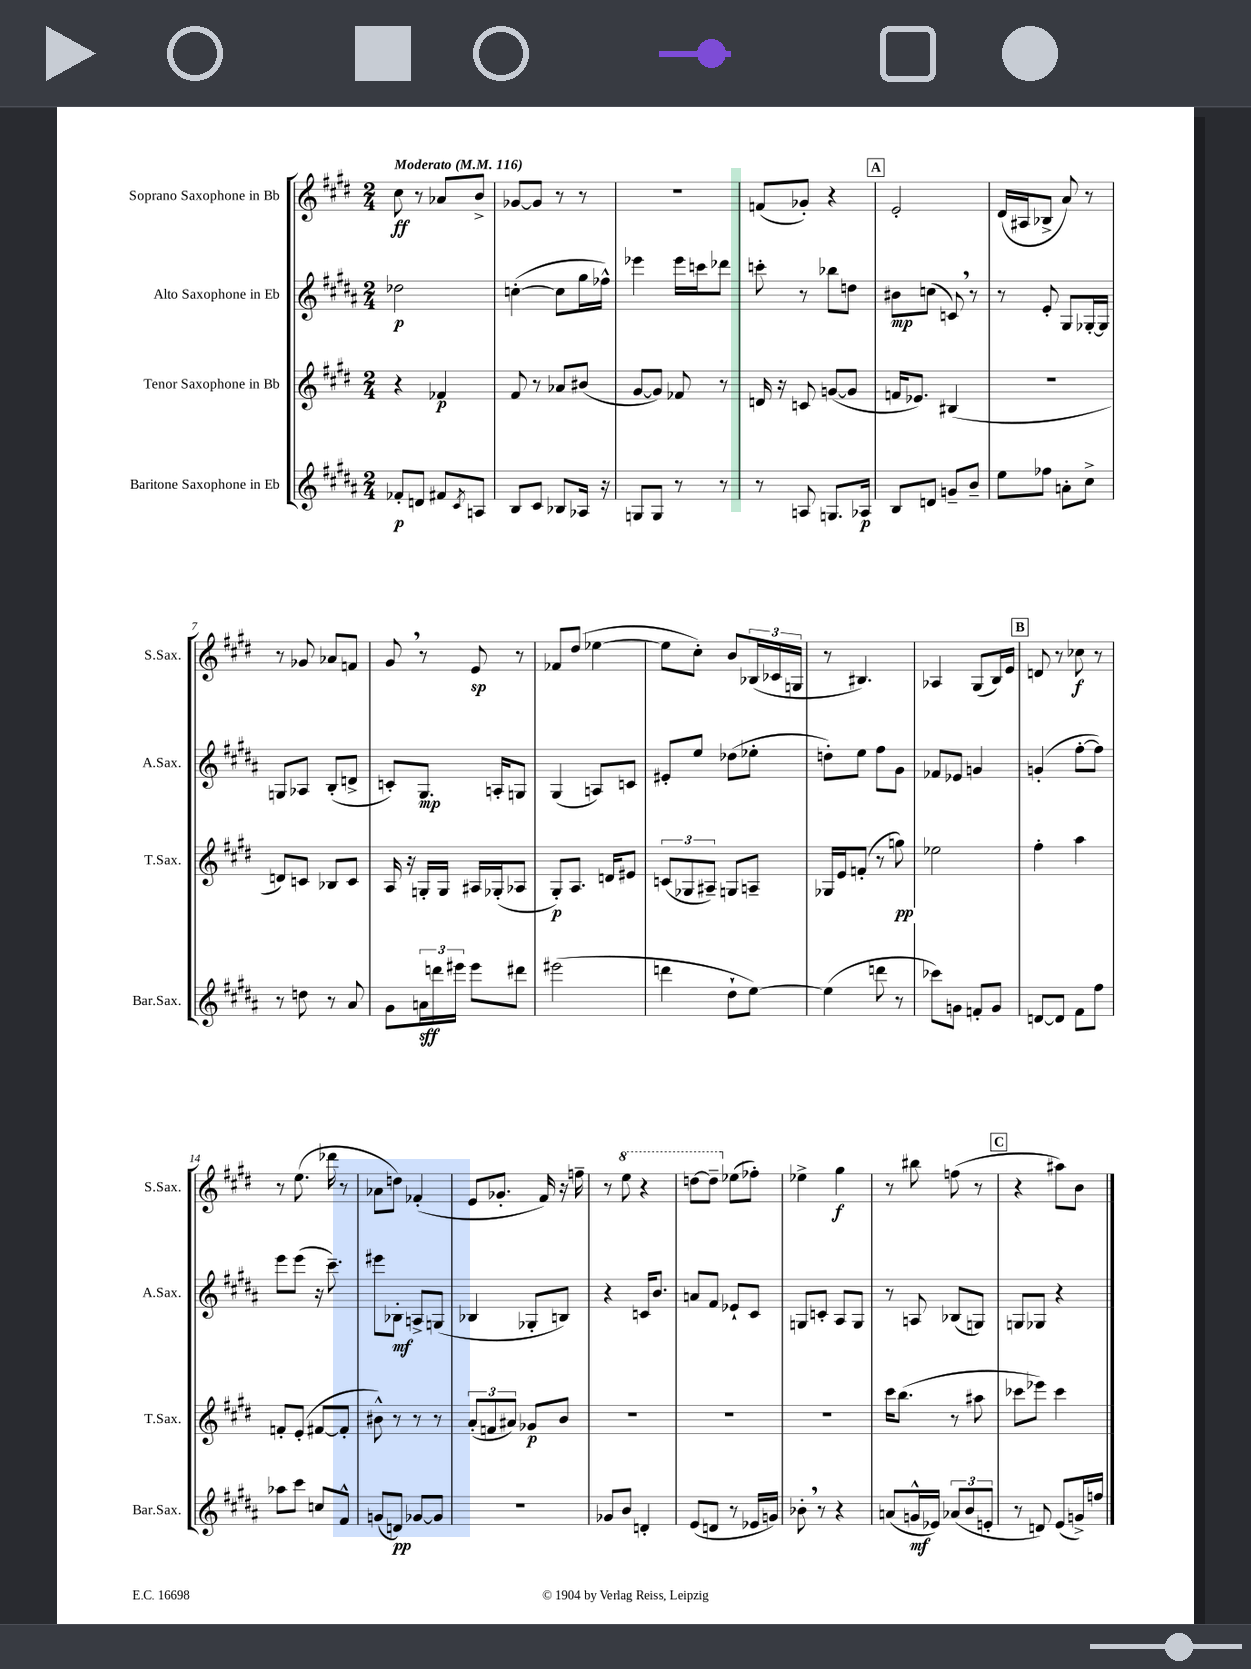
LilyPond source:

<<
\new StaffGroup <<
\new Staff = "s0" \with { instrumentName = "Soprano Saxophone in Bb" shortInstrumentName = "S.Sax." } {
    \clef treble \key e \major \numericTimeSignature \time 2/4 \tempo "Moderato" 4 = 116
    cis''8\ff r8 aes'8 b'8-> |
    ges'8~ ges'8 r8 r8 |
    R2 |
    f'8( ges'8-.) r4 |
    \mark \markup { \box "A" } e'2-. |
    dis'16( ais16 bes8-> a'8) r8 |
    r8 ges'8 aes'8 f'8 |
    gis'8 \breathe r8 e'8\sp r8 |
    fes'8 dis''8( ees''4~ |
    ees''8 cis''8-.) b'8 \tuplet 3/2 { bes16( ces'16 g16 } |
    r8 bis4.) |
    aes4 gis8( b16) e'16 |
    \mark \markup { \box "B" } d'8 r8 ces''8\f r8 |
    r8 e''8.( des'''16 r8 |
    aes'8 d''8) fes'4-.( |
    e'8 ges'8.-. fis'16) r16 f''16-- |
    r8 \ottava #1 e'''8 r4 |
    d'''8~ d'''8-- \ottava #0 ees''8( fes''8-.) |
    ees''4-> gis''4\f |
    r8 bis''8 f''8( r8 |
    \mark \markup { \box "C" } r4 ais''8) b'8 \bar "|." |
}
\new Staff = "s1" \with { instrumentName = "Alto Saxophone in Eb" shortInstrumentName = "A.Sax." } {
    \clef treble \key b \major \numericTimeSignature \time 2/4
    des''2\p |
    c''4~-.( c''8 gis''16 fes''16-^) |
    ees'''4 ees'''16 c'''16 des'''8 |
    c'''8-. r8 bes''8 d''8 |
    \mark \markup { \box "A" } bis'8\mp c''8( c'8) \breathe r8 |
    r8 e'8-. gis8 ges16~-. ges16 |
    g8 aes8 b8-.( d'8-> |
    c'8-.) gis8.\mp a16-. g8 |
    gis4( a8) c'8 |
    eis'8-. e''8 des''8( ees''8-. |
    d''8-.) e''8 fis''8 gis'8 |
    fes'8 ees'8 g'4 |
    \mark \markup { \box "B" } g'4-.( fis''8~-. fis''8) |
    e'''8 e'''8( r16 cis'''8.--) |
    eis'''8 bes8-.\mf a8-> g8( |
    bes4 ges8-. b8) |
    r4 c'16 b'8. |
    a'8 fis'8 ees'8-! cis'8 |
    g8 c'8-. ais8 g8 |
    r8 a8 bes8( g8) |
    \mark \markup { \box "C" } g8 ges8 r4 \bar "|." |
}
\new Staff = "s2" \with { instrumentName = "Tenor Saxophone in Bb" shortInstrumentName = "T.Sax." } {
    \clef treble \key e \major \numericTimeSignature \time 2/4
    r4 fes'4\p |
    fis'8 r8 aes'8 bis'8( |
    gis'8~ gis'8) fes'8 r8 |
    d'16 r16 c'8 g'8~( g'8 |
    \mark \markup { \box "A" } f'16 ees'8.) bis4( |
    r2 |
    d'8) c'8 bes8 c'8 |
    a16 r16 g16-. g16 ais16 ges16-.( aes8 |
    gis8-.\p) a8. d'16 eis'8 |
    \tuplet 3/2 { c'8( ges8 ais8--) } g8 a8-- |
    ges16 e'16 f'8-.( r8 g''8\pp) |
    ees''2 |
    \mark \markup { \box "B" } fis''4-. a''4 |
    f'8-. e'8-.( fis'8~ fis'8-. |
    bis'8-^) r8 r8 r8 |
    \tuplet 3/2 { a'8-.( f'8 ais'8) } ges'8\p b'8 |
    R2 |
    R2 |
    R2 |
    cis'''16 b''8.( r8 ais''8 |
    \mark \markup { \box "C" } ces'''8 ees'''8) ces'''4 \bar "|." |
}
\new Staff = "s3" \with { instrumentName = "Baritone Saxophone in Eb" shortInstrumentName = "Bar.Sax." } {
    \clef treble \key b \major \numericTimeSignature \time 2/4
    fes'8-.\p d'8 fis'8 \acciaccatura { cis'8 } a8 |
    b8 cis'8 bes8 aes16 r16 |
    g8 g8 r8 r8 |
    r8 a8 g8. aes16\p |
    \mark \markup { \box "A" } b8 d'8 g'8-- b'8-- |
    e''8 fes''8 a'8-. cis''8-> |
    r8 d''8 r8 ais'8 |
    gis'8 \tuplet 3/2 { a'16\sff d'''16 eis'''16 } eis'''8 dis'''8 |
    eis'''2( |
    d'''4 dis''8-! e''8~) |
    e''4( d'''8 r8 |
    ces'''8) g'8 f'8-. g'8 |
    \mark \markup { \box "B" } d'8~ d'8 fis'8 fis''8 |
    aes''8 cis'''8 c''8 fis'8-^ |
    g'8( d'8\pp) ges'8~ ges'8 |
    r2 |
    ges'8 b'8 d'4-. |
    e'8( d'8 r8 ees'16 g'16) |
    bes'8-. \breathe r8 r4 |
    a'8( g'16-^\mf ees'16) \tuplet 3/2 { aes'8( b'8 e'8-. } |
    \mark \markup { \box "C" } r8 d'8) e'8( g'16->) f''16 \bar "|." |
}
>>
>>
